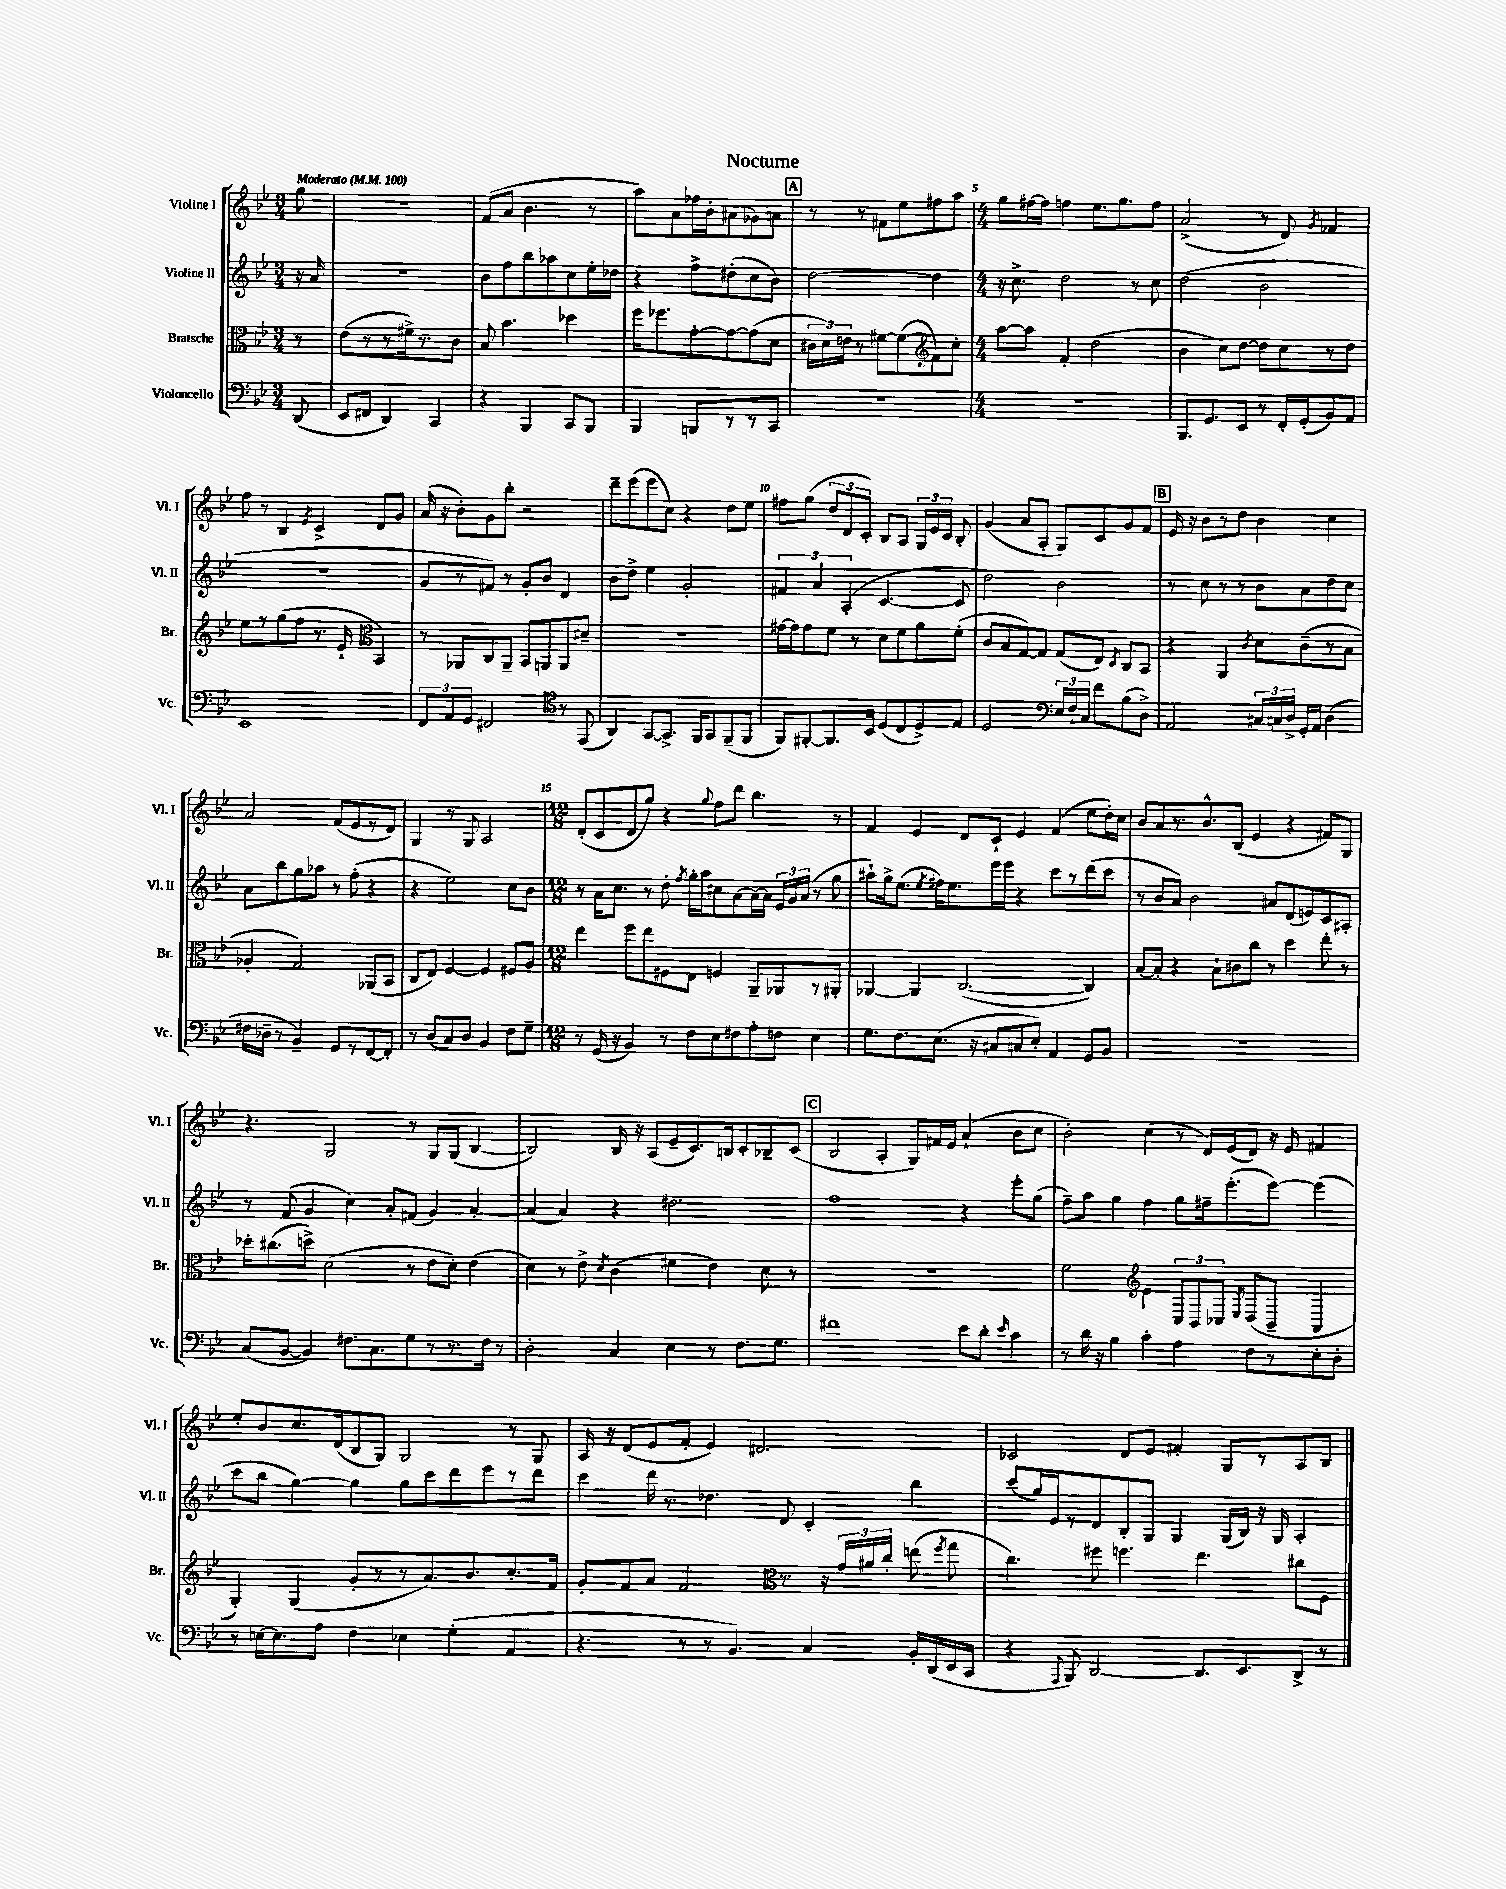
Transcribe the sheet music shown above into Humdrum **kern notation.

**kern	**kern	**kern	**kern
*staff4	*staff3	*staff2	*staff1
*clefF4	*clefC3	*clefG2	*clefG2
*k[b-e-]	*k[b-e-]	*k[b-e-]	*k[b-e-]
*M3/4	*M3/4	*M3/4	*M3/4
*MM100	*MM100	*MM100	*MM100
(8DD	8r	16r	8gg
.	.	16a	.
=	=	=	=
8EE-	(8e-	2.r	2.r
8FF#	8r	.	.
4DD)	8r	.	.
.	16f#^)	.	.
.	8.r	.	.
4CC	.	.	.
.	8c	.	.
=	=	=	=
4r	8B-	8b-	(8f
.	4.b-	8ff	8a
4BBB-	.	8bb-	4.b-
.	.	8aa-	.
8CC	4dd-	8cc	.
8BBB-	.	16ee-'	8r
.	.	16dd-	.
=	=	=	=
4BBB-	16ff	4r	8aa)
.	8.ff-	.	.
.	.	.	8a
8BBB	[8g'	8ff^	16ff-
.	.	.	16b-'
8r	8g_	(8dd#'	(8a#
8r	(8g]	8cc	8g-)
8CC	8d	8b-)	8a
=	=	=	=
2.r	24c#	[2dd	8r
.	24d)	.	.
.	24e	.	.
.	8r	.	8r
.	[8f#	.	8f#
.	(8f#_	.	8ee-
.	8f#])	4dd]	8ff#
.	8cc'	.	8aa
=	=	=	=
*	*clefG2	*	*
*M4/4	*M4/4	*M4/4	*M4/4
1r	[8aa	16r	8gg
.	.	8.cc^	.
.	8aa]	.	[16ff#
.	.	.	16ff#]
.	4f'	2dd	4ff
.	(2dd	.	8.ee-
.	.	.	8.gg
.	.	8r	.
.	.	8cc	8ff
=	=	=	=
8.BBB-	4b-	(2dd	(2a^
8.GG	.	.	.
.	8cc)	.	.
8EE-	[8dd	.	.
8r	8dd]	2b-	8r
16FF'	8cc	.	8d)
(16GG'	.	.	.
.	.	.	8qg
8BB-)	8r	.	4f-
8AA	8dd	.	.
=	=	=	=
1EE-	8ee-	1r	8ff
.	8r	.	8r
.	(8gg	.	4B-
.	8ff	.	.
.	.	.	8qe-
.	8.r	.	4c^
.	16e-`	.	.
*	*clefC3	*	*
.	4BB-)	.	8d
.	.	.	8g
=	=	=	=
12FF	8r	8g	(16a
.	.	.	16r
12AA	.	.	.
.	8AA-	8r	8b-')
12GG	.	.	.
2FF#	8C	8f#)	8g
.	8AA-~	8r	8bb-'
.	8BB-	8g'	2r
.	8AA	8b-	.
8r	8AA	4d	.
(8EE-	8d#~	.	.
=	=	=	=
*clefC4	*	*	*
4AA)	1r	8b-	8ddd~
.	.	8dd^	(8eee-
[8GG	.	4ee-	8eee-
8.GG^]	.	.	8cc)
.	.	2g'	4r
16FF	.	.	.
8GG	.	.	.
(8FF~	.	.	8dd
8FF	.	.	8ee-
=	=	=	=
8FF)	[16g#	6f#	8ff#
.	16g#]	.	.
[8FF#'	8g#	.	(8gg
.	.	6a	.
8.FF#]	8f	.	12dd
.	.	(6A'	12d
.	8r	.	.
.	.	.	12c')
16BB-	.	.	.
(8D	8d	[4.c	8B-
8C	8f	.	8A
8D^)	8a	.	24G
.	.	.	24e-
.	.	.	24c
8E-	(8f'	8c]	8B-'
=	=	=	=
2D	8c	2dd)	(4g
.	8B-	.	.
.	[8G)	.	8a
.	8G]	.	8A'
24E-	(8G	2b-	8G)
24F`	.	.	.
24C	.	.	.
8f	8E-)	.	8c
.	8qD	.	.
(8B-	8C	.	8g
8D^)	8BB-	.	8f
=	=	=	=
*clefF4	*	*	*
2AA	4r	8r	16e-
.	.	.	16r
.	.	8cc	8b-
.	4AA	8r	8r
.	.	8r	8dd
.	8qc	.	.
24C#	8d	8b-	4b-
24C	.	.	.
24D^	.	.	.
16GG'	(8c~	8a	.
16AA	.	.	.
(4D	8r	8dd	4cc
.	8B-	8cc	.
=	=	=	=
16F#	4A-'	8a	2a
16D-~	.	.	.
8r	.	8bb-	.
4BB-~)	2G)	8gg	.
.	.	8aa-	.
8GG	.	8r	(8f
8r	.	(8ff'	8e-
[8FF	(8AA-	4r	8r
8FF']	8BB-	.	8d)
=	=	=	=
8r	8C	4r	4G
(8D	8E-)	.	.
8C)	[4F	2ee-)	8r
8D	.	.	8G
4BB-	4F]	.	2A
8F	8F#	8cc	.
8G~	8A	8b-	.
=	=	=	=
*M12/8	*M12/8	*M12/8	*M12/8
8r	4ee-	8r	(8d'
(16GG	.	16a	8c
16r	.	8.cc	.
4BB-)	8ff	.	8d
.	8ee-	8r	8gg)
8r	8F#	8dd'	4r
.	.	8qff	.
8F	8E-	16gg'	.
.	.	16aa	.
.	.	.	8qqgg
8E-	4F	8cc#	8ff
8F#	.	[8a	8ddd
8A'	8AA~	16a_	4.bb-
.	.	16a]	.
8F	8AA-	24e-	.
.	.	24g	.
.	.	(24a	.
4E-	8r	8r	.
.	8AA#'	8gg	8r
=	=	=	=
8.G	[4AA-	8aa#`)	4f
.	.	16gg^	.
8.F	.	(8.ee-	.
.	4AA-]	.	4e-
.	.	8qee-	.
(8.E-	.	16ff#)	.
.	.	8.ee-	.
.	([2.C	.	8d
16r	.	.	.
8C#	.	16eee-	8c`
.	.	16eee-	.
8C	.	4r	4e-
8E-')	.	.	.
4AA	.	8ccc	(4f
.	.	8r	.
8GG	4C])	(8ddd	8ee-
8BB-	.	8ccc	16dd')
.	.	.	16cc
=	=	=	=
1.r	[8B-	8r	8b-
.	8B-']	8b-	8a
.	4r	8a)	8.r
.	.	2b-	.
.	.	.	8.b-^^
.	8B-`	.	.
.	8c#	.	(8B-
.	8cc	.	4e-
.	8r	8a#	.
.	4dd	(8d	4r
.	.	8e)	.
.	8ee-'	8c	8f#)
.	8r	8A#'	8G
=	=	=	=
(8C	16dd-'	8r	4.r
.	(8.cc#	.	.
[8BB-	.	(8f	.
4BB-])	8dd^)	4g	.
.	(2d	.	2G
8.F#	.	4cc)	.
8.C	.	.	.
.	.	8a'	.
8G	8r	(8f#	8r
8r	8e-	4g)	8G
8.r	8d')	.	(8G
.	(4e-	[4a'	[4B-
16F#	.	.	.
8r	.	.	.
=	=	=	=
2D'	4d)	(4a]	2B-])
.	8r	4a)	.
.	8e-^	.	.
.	8qd	.	.
4C	(4c	4r	16B-
.	.	.	16r
.	.	.	(8A
4E-	4f#	2.dd#	8e-~
.	.	.	8.c)
8r	4e-)	.	.
.	.	.	16B
8.F	.	.	8c'
.	8d	.	8B-~
8.G	.	.	.
.	8r	.	(8c
=	=	=	=
1f#	1.r	1ff	2B-
.	.	.	4A'
.	.	.	8G)
.	.	.	16f#
.	.	.	16e-
8e-	.	4r	(4a`
8d'	.	.	.
16qqe-	.	.	.
4c	.	8eee-'	8b-
.	.	(8gg	8cc
=	=	=	=
8r	2f	8ff~)	2b-')
16d	.	8aa	.
16r	.	.	.
4B-	.	4gg	.
4c'	4e-	4ff	(4cc
4A	12C	8gg	8r
.	12BB-	.	.
.	.	16ff#~	16d)
.	12C-	.	.
.	.	(8.eee-'	(16e-
.	8qE-	.	.
8F	(8D	.	8d)
8r	8BB-~	[8eee-)	16r
.	.	.	16e-
8E-'	4AA	(4eee-]	4f#
8D'	.	.	.
=	=	=	=
*	*clefG2	*	*
8r	4G')	8ccc	8ee-'
[16E	.	8bb-	8b-
8.E]	.	.	.
.	(4G	[4gg)	8.cc
8A	.	.	.
.	.	.	(16d
4F	8g'	4gg]	8B-
.	8r	.	8G)
4E-	8r	8gg	2G
.	8.a)	8ccc	.
(4G'	.	8ddd	.
.	8.b-	.	.
.	.	8eee-	.
4AA	8.cc'	8r	8r
.	.	8ddd	8G
.	16f	.	.
=	=	=	=
4.r	8g'	4ccc	16A
.	.	.	16r
.	8f	.	(8d
.	8a	16ddd	8e-
.	.	8.r	.
8r	2f	.	8f'
8r	.	4.dd-	4e-)
4.BB-)	.	.	.
.	.	.	2.d#
.	8.r	8d	.
4C	.	4c'	.
.	16r	.	.
.	24g	.	.
.	24a#	.	.
.	24cc'	.	.
16BB-'	(8ee	4bb-	.
(16DD	.	.	.
.	8qff	.	.
16EE-	8gg	.	.
16CC	.	.	.
=	=	=	=
*	*clefC3	*	*
4r	4.cc)	(8ccc	2c-
.	.	16gg)	.
.	.	16e-	.
8qqAAA	.	.	.
8BBB-)	.	8r	.
[2DD	8ff#	8d	.
.	4.ff	8B-'	8d
.	.	8G	8e-
.	.	4G	4f#'
8.DD]	4.ee-	.	.
.	.	(16G	8G
8.EE-	.	16B-)	.
.	.	16r	8r
.	.	16G	.
8DD^	8cc#	4A'	8A
8r	8F	.	8B-
==	==	==	==
*-	*-	*-	*-
